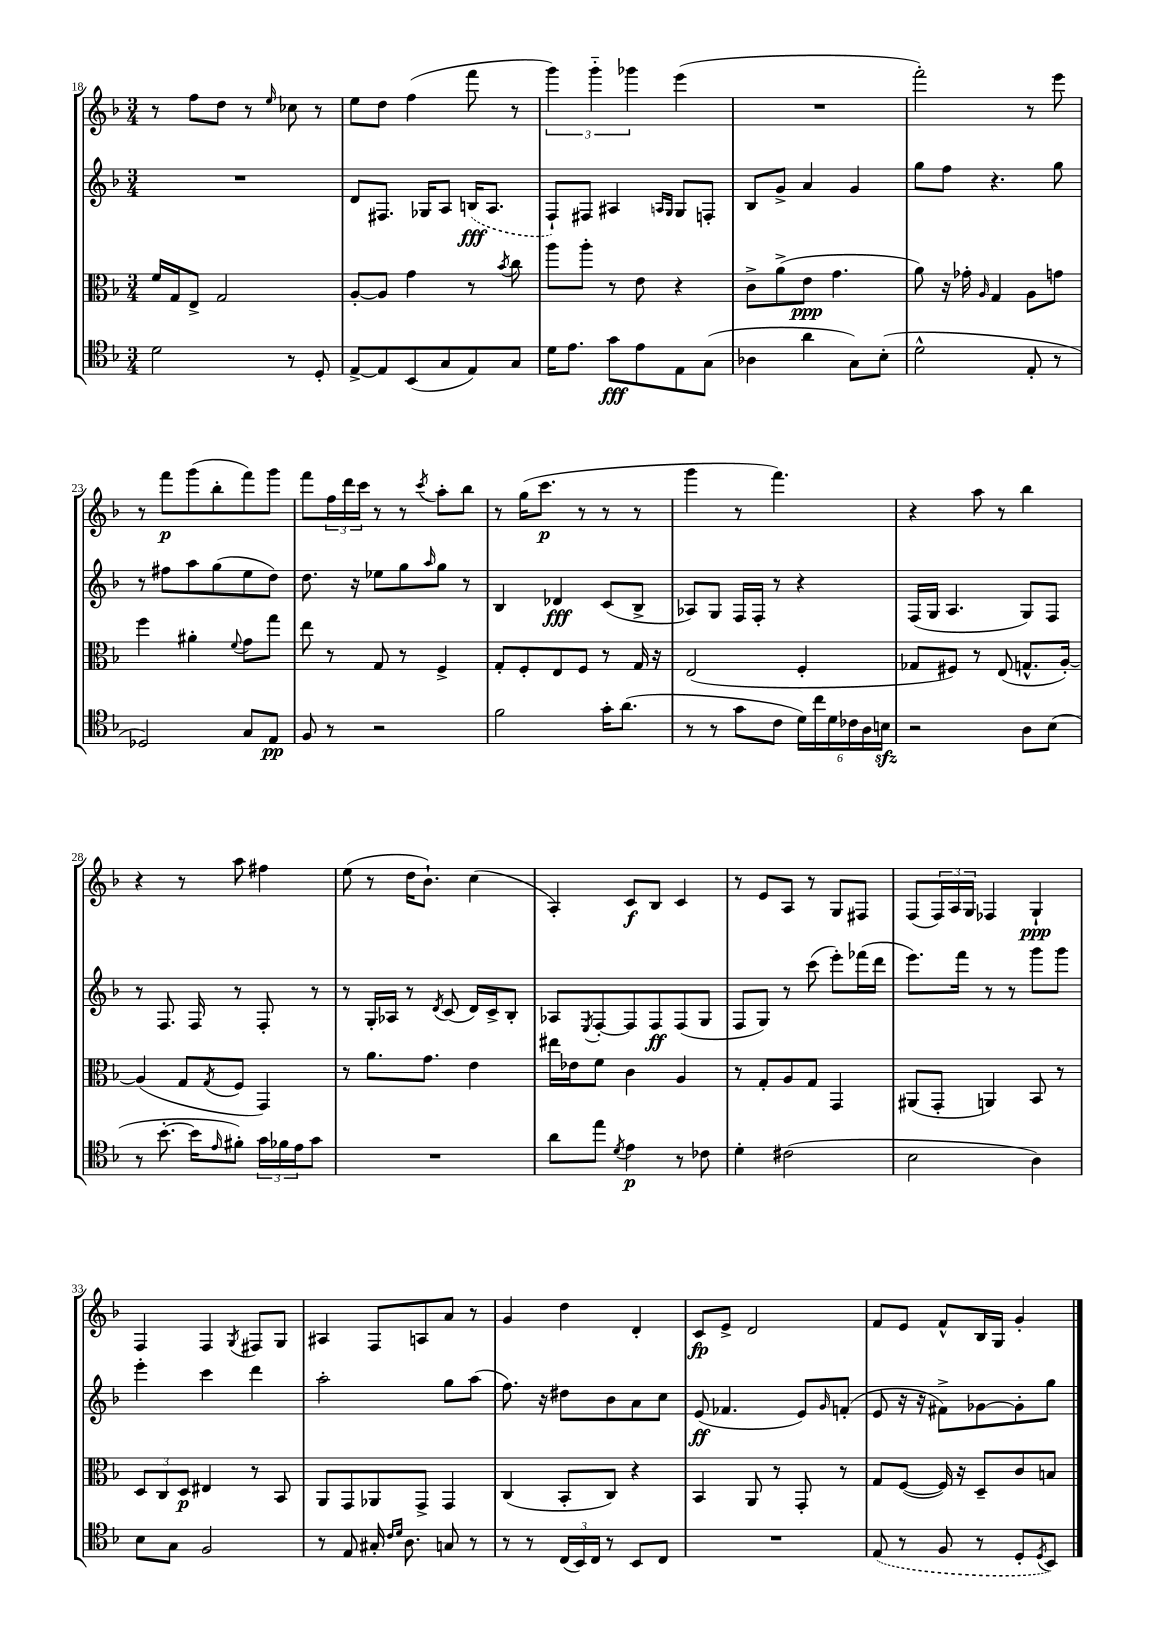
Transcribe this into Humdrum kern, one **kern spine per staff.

**kern	**dynam	**kern	**dynam	**kern	**dynam	**kern	**dynam
*part4	*part4	*part3	*part3	*part2	*part2	*part1	*part1
*staff4	*staff4	*staff3	*staff3	*staff2	*staff2	*staff1	*staff1
*clefC4	*	*clefC3	*	*clefG2	*	*clefG2	*
*k[b-]	*	*k[b-]	*	*k[b-]	*	*k[b-]	*
*M3/4	*	*M3/4	*	*M3/4	*	*M3/4	*
=18	=18	=18	=18	=18	=18	=18	=18
2d\	.	16f/LL	.	2.r	.	8r	.
.	.	16G/J	.	.	.	.	.
.	.	8E^/J	.	.	.	8ff\L	.
.	.	2G/	.	.	.	8dd\J	.
.	.	.	.	.	.	8r	.
.	.	.	.	.	.	16qqee/	.
8r	.	.	.	.	.	8cc-X\	.
8D'/	.	.	.	.	.	8r	.
=19	=19	=19	=19	=19	=19	=19	=19
[8E^/L	.	[8A'/L	.	8d/L	.	8ee\L	.
8E/]	.	8A/J]	.	8.F#X/J	.	8dd\J	.
(8BB-/	.	4g\	.	.	.	(4ff\	.
.	.	.	.	16G-X/KL	.	.	.
8G/	.	.	.	8A/J	.	.	.
8E/)	.	8r	.	(16Bn/KL	fff	8fff\	.
.	.	.	.	8.A/J	.	.	.
.	.	8qb-/	.	.	.	.	.
8G/J	.	8cc\	.	.	.	8r	.
=20	=20	=20	=20	=20	=20	=20	=20
16d\KL	.	8aa\L	.	8F`/L)	.	6ggg\)	.
8.e\J	.	.	.	.	.	.	.
.	.	8aa'\J	.	8F#X/J	.	.	.
.	.	.	.	.	.	6ggg\	.
8g\L	fff	8r	.	4A#X/	.	.	.
.	.	.	.	.	.	6ggg-X\	.
8e\	.	8e\	.	.	.	.	.
.	.	.	.	16qqAn/LL	.	.	.
.	.	.	.	16qqG/JJ	.	.	.
8E\	.	4r	.	8G/L	.	(4eee\	.
(8G\J	.	.	.	8Fn'/J	.	.	.
=21	=21	=21	=21	=21	=21	=21	=21
4A-X\	.	8c^\L	.	8B-/L	.	2.r	.
.	.	(8a^\	.	8g^/J	.	.	.
4a\	.	8e\J	ppp	4a/	.	.	.
.	.	4.g\	.	.	.	.	.
8G\L)	.	.	.	4g/	.	.	.
(8B-'\J	.	.	.	.	.	.	.
=22	=22	=22	=22	=22	=22	=22	=22
2d^^\	.	8a\)	.	8gg\L	.	2fff'\)	.
.	.	16r	.	8ff\J	.	.	.
.	.	16g-X'\	.	.	.	.	.
.	.	16qqA/	.	.	.	.	.
.	.	4G/	.	4.r	.	.	.
8E'/	.	8A\L	.	.	.	8r	.
8r	.	8gn\J	.	8gg\	.	8eee\	.
!!LO:LB:g=z
=23	=23	=23	=23	=23	=23	=23	=23
2D-X/)	.	4ff\	.	8r	.	8r	.
.	.	.	.	8ff#X\L	.	8fff\L	p
.	.	4a#X'\	.	8aa\	.	(8ggg\	.
.	.	.	.	(8gg\	.	8bb-'\	.
.	.	8qqf/	.	.	.	.	.
8G/L	.	8g\L	.	8ee\	.	8fff\)	.
8E/J	pp	8gg\J	.	8dd\J)	.	8ggg\J	.
=24	=24	=24	=24	=24	=24	=24	=24
8F/	.	8ee\	.	8.dd\	.	8fff\L	.
8r	.	8r	.	.	.	24ff\L	.
.	.	.	.	.	.	24ddd\	.
.	.	.	.	16r	.	.	.
.	.	.	.	.	.	24ccc\JJ	.
2r	.	8G/	.	8ee-X\L	.	8r	.
.	.	8r	.	8gg\	.	8r	.
.	.	.	.	16qqaa/	.	8qccc/	.
.	.	4F^/	.	8gg\J	.	8aa'\L	.
.	.	.	.	8r	.	8bb-\J	.
=25	=25	=25	=25	=25	=25	=25	=25
2f\	.	8G'/L	.	4B-/	.	8r	.
.	.	8F'/	.	.	.	(16gg\KL	.
.	.	.	.	.	.	8.ccc\J	p
.	.	8E/	.	4d-X/	fff	.	.
.	.	8F/J	.	.	.	8r	.
16g'\KL	.	8r	.	(8c/L	.	8r	.
(8.a\J	.	.	.	.	.	.	.
.	.	16G/	.	8B-^/J	.	8r	.
.	.	16r	.	.	.	.	.
=26	=26	=26	=26	=26	=26	=26	=26
8r	.	(2E/	.	8A-X/L)	.	4ggg\	.
8r	.	.	.	8G/J	.	.	.
8g\L	.	.	.	16F/LL	.	8r	.
.	.	.	.	16F'/JJ	.	.	.
8c\J	.	.	.	8r	.	4.fff\)	.
24d\LL)	.	4F'/	.	4r	.	.	.
24cc\	.	.	.	.	.	.	.
24d\	.	.	.	.	.	.	.
24c-X\	.	.	.	.	.	.	.
24A\	.	.	.	.	.	.	.
24Bnzz\JJ	.	.	.	.	.	.	.
=27	=27	=27	=27	=27	=27	=27	=27
2r	.	8G-X/L	.	(16F/LL	.	4r	.
.	.	.	.	16G/JJ	.	.	.
.	.	8F#X/J)	.	4.A/	.	.	.
.	.	8r	.	.	.	8aa\	.
.	.	(8E/	.	.	.	8r	.
8A\L	.	8.Gn^^/L	.	8G/L)	.	4bb-\	.
(8B-\J	.	.	.	8F/J	.	.	.
.	.	[16A'/Jk)	.	.	.	.	.
!!LO:LB:g=z
=28	=28	=28	=28	=28	=28	=28	=28
8r	.	(4A/]	.	8r	.	4r	.
[8.b-'\	.	.	.	8.F/	.	.	.
.	.	8G/L	.	.	.	8r	.
16b-\KL]	.	.	.	16F/	.	.	.
16qqe/	.	8qG/	.	.	.	.	.
8f#X'\J)	.	8F/J	.	8r	.	8aa\	.
24g\LL	.	4GG/)	.	8F'/	.	4ff#X\	.
24f-X\	.	.	.	.	.	.	.
24e\J	.	.	.	.	.	.	.
8g\J	.	.	.	8r	.	.	.
=29	=29	=29	=29	=29	=29	=29	=29
2.r	.	8r	.	8r	.	(8ee\	.
.	.	8.a\L	.	16G'/LL	.	8r	.
.	.	.	.	16A-X/JJ	.	.	.
.	.	.	.	8r	.	16dd\KL	.
.	.	8.g\J	.	.	.	8.b-`\J)	.
.	.	.	.	8qd/	.	.	.
.	.	.	.	(8c/	.	.	.
.	.	4e\	.	16d/LL)	.	(4cc\	.
.	.	.	.	16c^/J	.	.	.
.	.	.	.	8B-'/J	.	.	.
=30	=30	=30	=30	=30	=30	=30	=30
8a\L	.	16ee#X\LL	.	8A-X/L	.	4A'/)	.
.	.	16e-X\J	.	.	.	.	.
.	.	.	.	8qE/	.	.	.
8ee\J	.	8f\J	.	[8F'/	.	.	.
8qd/	.	.	.	.	.	.	.
4e\	p	4c\	.	8F/]	.	8c/L	f
.	.	.	.	8F/	ff	8B-/J	.
8r	.	4A/	.	(8F/	.	4c/	.
8c-X\	.	.	.	8G/J	.	.	.
=31	=31	=31	=31	=31	=31	=31	=31
4d'\	.	8r	.	8F/L	.	8r	.
.	.	8G'/L	.	8G/J)	.	8e/L	.
(2c#X\	.	8A/	.	8r	.	8A/J	.
.	.	8G/J	.	(8ccc\	.	8r	.
.	.	4GG/	.	8eee'\L)	.	8G/L	.
.	.	.	.	(16fff-X\L	.	8F#X/J	.
.	.	.	.	16ddd\JJ	.	.	.
=32	=32	=32	=32	=32	=32	=32	=32
2B-\	.	(8AA#X/L	.	8.eee\L)	.	(8F/L	.
.	.	8GG'/J	.	.	.	24F/L)	.
.	.	.	.	.	.	24A/	.
.	.	.	.	16fff\Jk	.	.	.
.	.	.	.	.	.	24G/JJ	.
.	.	4AAn/)	.	8r	.	4F-X/	.
.	.	.	.	8r	.	.	.
4A\)	.	8BB-/	.	8ggg\L	.	4G`/	ppp
.	.	8r	.	8ggg\J	.	.	.
!!LO:LB:g=z
=33	=33	=33	=33	=33	=33	=33	=33
8B-\L	.	12D/L	.	4eee'\	.	4F/	.
.	.	12C/	.	.	.	.	.
8G\J	.	.	.	.	.	.	.
.	.	12D/J	p	.	.	.	.
2F/	.	4E#X/	.	4ccc\	.	4F/	.
.	.	.	.	.	.	8qG/	.
.	.	8r	.	4ddd\	.	8F#X/L	.
.	.	8BB-/	.	.	.	8G/J	.
=34	=34	=34	=34	=34	=34	=34	=34
8r	.	8AA/L	.	2aa'\	.	4A#X/	.
8E/	.	8GG/	.	.	.	.	.
16G#X'/	.	8AA-X/	.	.	.	8F/L	.
16qqc/LL	.	.	.	.	.	.	.
16qqd/JJ	.	.	.	.	.	.	.
8.A\	.	.	.	.	.	.	.
.	.	8GG^/J	.	.	.	8An/	.
8Gn/	.	4GG/	.	8gg\L	.	8a/J	.
8r	.	.	.	(8aa\J	.	8r	.
=35	=35	=35	=35	=35	=35	=35	=35
8r	.	(4C/	.	8.ff\)	.	4g/	.
8r	.	.	.	.	.	.	.
.	.	.	.	16r	.	.	.
(24C/LL	.	8BB-'/L	.	8dd#X\L	.	4dd\	.
24BB-/)	.	.	.	.	.	.	.
24C/JJ	.	.	.	.	.	.	.
8r	.	8C/J)	.	8b-\	.	.	.
8BB-/L	.	4r	.	8a\	.	4d'/	.
8C/J	.	.	.	8cc\J	.	.	.
=36	=36	=36	=36	=36	=36	=36	=36
2.r	.	4BB-/	.	(8e/	ff	8c/L	fp
.	.	.	.	4.f-X/	.	8e^/J	.
.	.	8AA/	.	.	.	2d/	.
.	.	8r	.	.	.	.	.
.	.	8GG'/	.	8e/L)	.	.	.
.	.	.	.	16qqg/	.	.	.
.	.	8r	.	(8fn'/J	.	.	.
=37	=37	=37	=37	=37	=37	=37	=37
(8E/	.	8G/L	.	8e/	.	8f/L	.
8r	.	([8F/J	.	16r	.	8e/J	.
.	.	.	.	16r	.	.	.
8F/	.	16F/])	.	8f#X^\L)	.	8f^^/L	.
.	.	16r	.	.	.	.	.
8r	.	8D~/L	.	[8g-X\	.	16B-/L	.
.	.	.	.	.	.	16G/JJ	.
8D'/L	.	8c/	.	8g-'\]	.	4g'/	.
8qD/	.	.	.	.	.	.	.
8BB-/J)	.	8Bn/J	.	8gg\J	.	.	.
==	==	==	==	==	==	==	==
*-	*-	*-	*-	*-	*-	*-	*-
